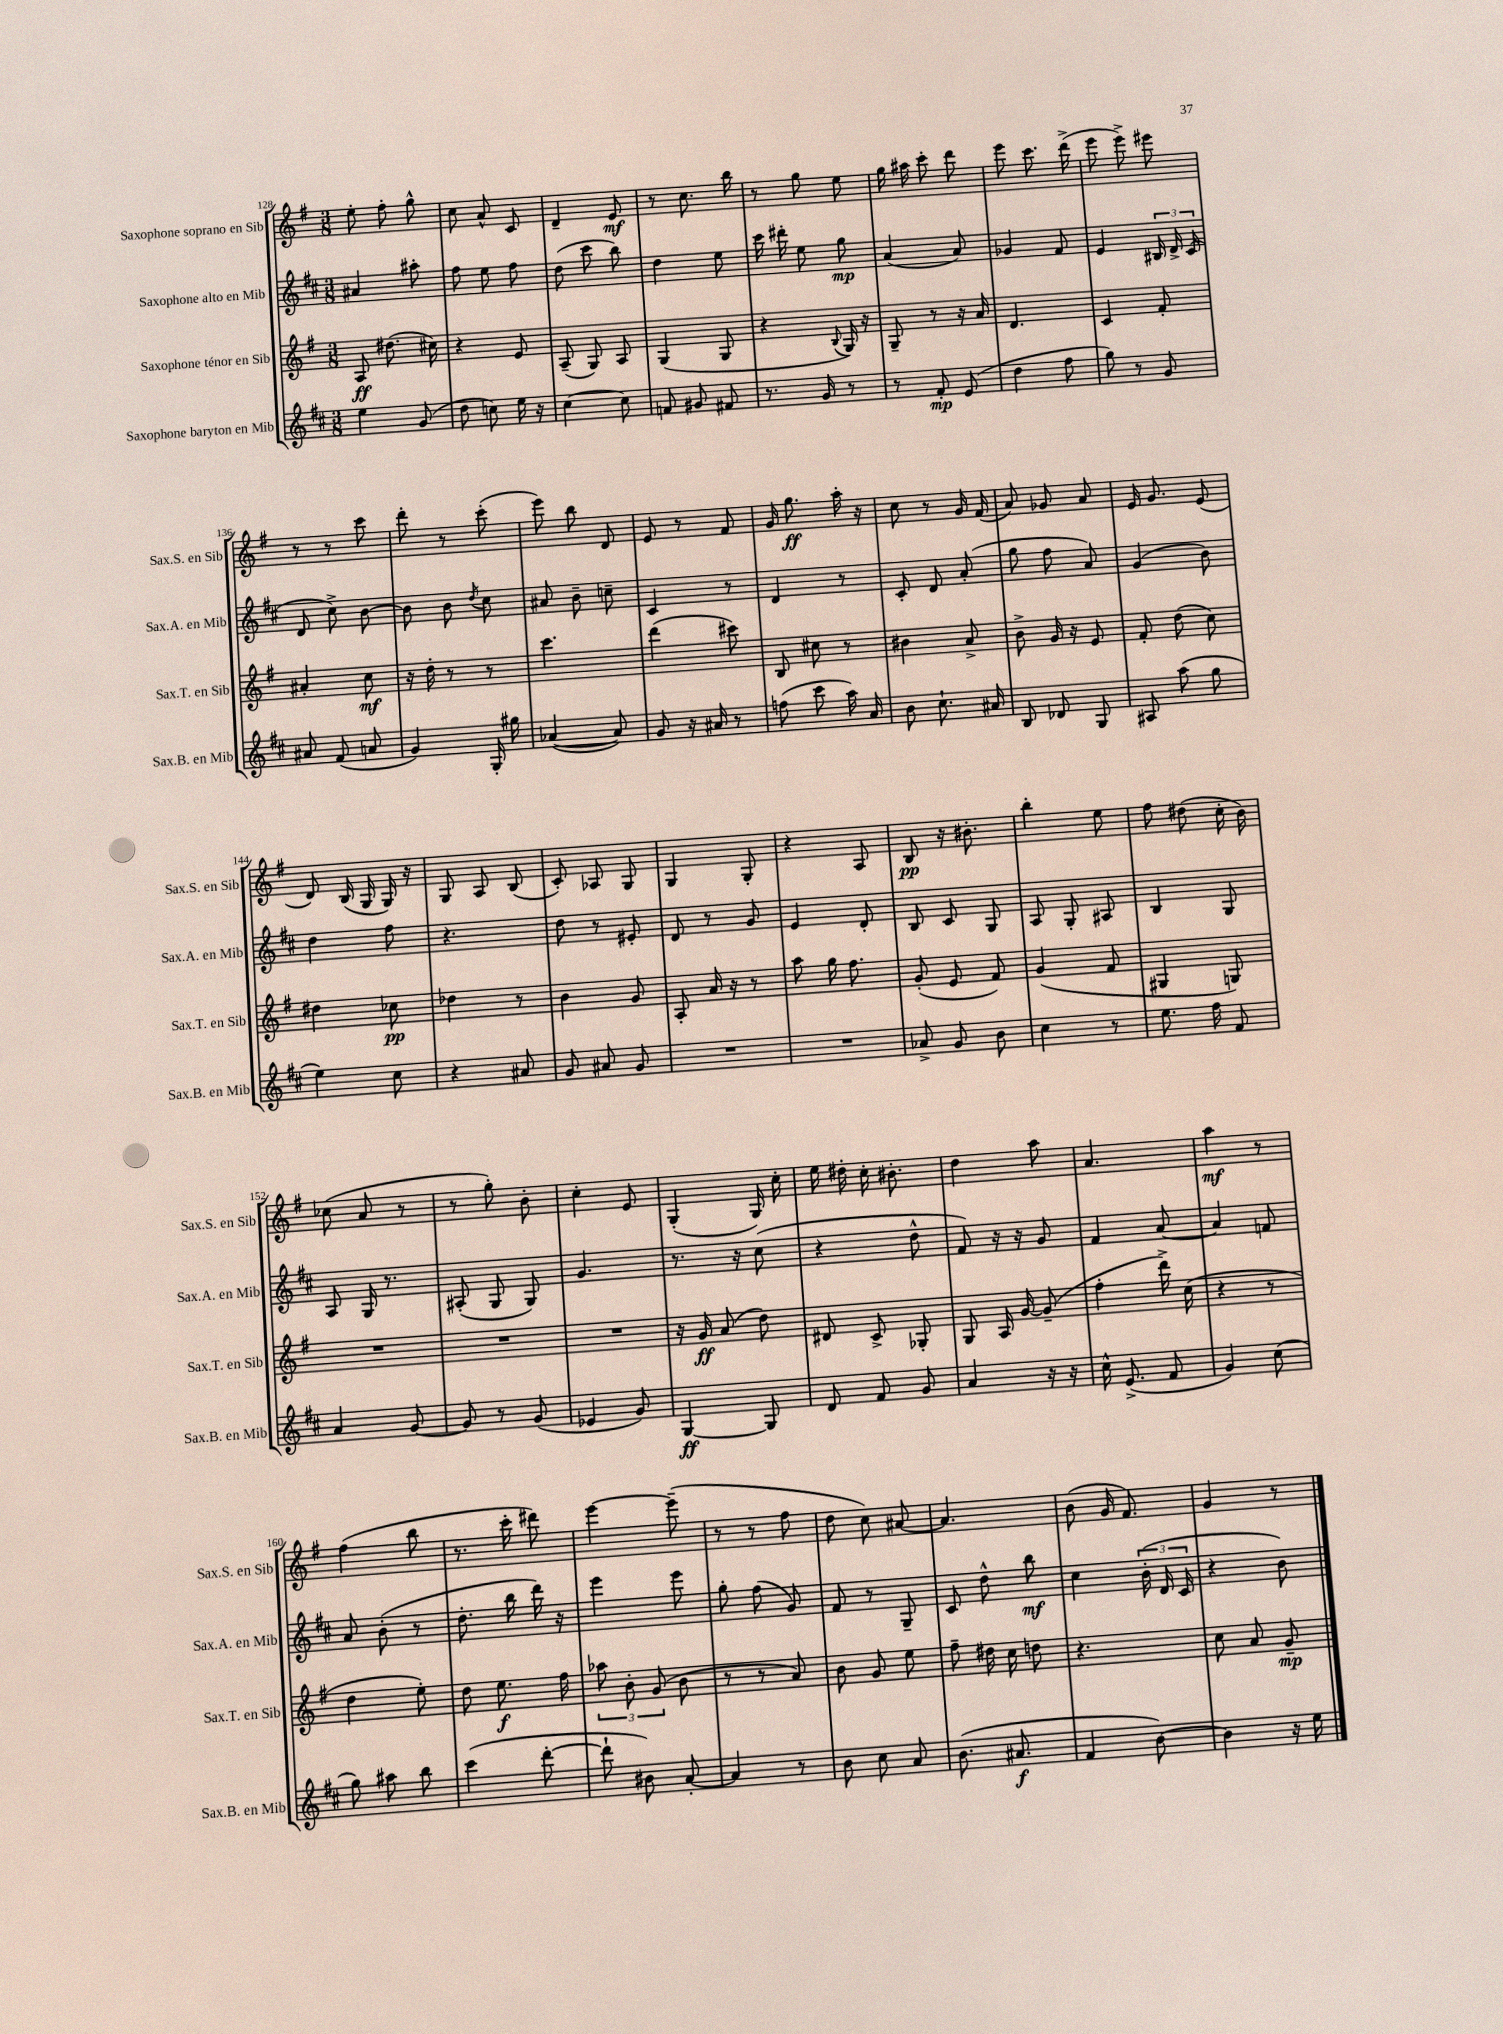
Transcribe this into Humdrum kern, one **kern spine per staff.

**kern	**dynam	**kern	**dynam	**kern	**dynam	**kern	**dynam
*part4	*part4	*part3	*part3	*part2	*part2	*part1	*part1
*staff4	*staff4	*staff3	*staff3	*staff2	*staff2	*staff1	*staff1
*I"Saxophone baryton en Mib	*	*I"Saxophone ténor en Sib	*	*I"Saxophone alto en Mib	*	*I"Saxophone soprano en Sib	*
*I'Sax.B. en Mib	*	*I'Sax.T. en Sib	*	*I'Sax.A. en Mib	*	*I'Sax.S. en Sib	*
*clefG2	*	*clefG2	*	*clefG2	*	*clefG2	*
*k[f#c#]	*	*k[f#]	*	*k[f#c#]	*	*k[f#]	*
*M3/8	*	*M3/8	*	*M3/8	*	*M3/8	*
=128	=128	=128	=128	=128	=128	=128	=128
4ee\	.	8A/	ff	4a#X/	.	8ee'\	.
.	.	(8.dd#X\	.	.	.	8ff#'\	.
(8g/	.	.	.	8aa#X'\	.	8gg^^\	.
.	.	16cc#X\)	.	.	.	.	.
=129	=129	=129	=129	=129	=129	=129	=129
8dd\	.	4r	.	8ff#\	.	8cc\	.
8ccn\)	.	.	.	8ee\	.	8a^^/	.
16ee\	.	8e/	.	8ff#\	.	8c/	.
16r	.	.	.	.	.	.	.
=130	=130	=130	=130	=130	=130	=130	=130
[4cc#\	.	(8A~/	.	(8dd\	.	4d~/	.
.	.	8G/)	.	8ccc#\	.	.	.
8cc#\]	.	8A/	.	8bb\)	.	8e/	mf
=131	=131	=131	=131	=131	=131	=131	=131
8fn/	.	(4G/	.	4dd\	.	8r	.
8g#X/	.	.	.	.	.	8.cc\	.
8f#X/	.	8G/	.	8ee\	.	.	.
.	.	.	.	.	.	16bb\	.
=132	=132	=132	=132	=132	=132	=132	=132
8.r	.	4r	.	16ccc#\	.	8r	.
.	.	.	.	16ddd#X'\	.	.	.
.	.	.	.	8ee\	.	8gg\	.
16g/	.	.	.	.	.	.	.
.	.	8qqB/	.	.	.	.	.
8r	.	16G/)	.	8gg\	mp	8ee\	.
.	.	16r	.	.	.	.	.
=133	=133	=133	=133	=133	=133	=133	=133
8r	.	8G~/	.	(4a/	.	16gg\	.
.	.	.	.	.	.	16aa#X\	.
8f#'/	mp	8r	.	.	.	8ccc'\	.
(8e/	.	16r	.	8a/)	.	8ddd\	.
.	.	16a/	.	.	.	.	.
=134	=134	=134	=134	=134	=134	=134	=134
4dd\	.	4.d/	.	4g-X/	.	8eee\	.
.	.	.	.	.	.	8.ccc\	.
8ff#\	.	.	.	8f#/	.	.	.
.	.	.	.	.	.	(16ddd^\	.
=135	=135	=135	=135	=135	=135	=135	=135
8gg\)	.	4c/	.	4e/	.	8eee\	.
8r	.	.	.	.	.	8eee^\)	.
8g/	.	8f#'/	.	24B#X/	.	8eee#X\	.
.	.	.	.	24d^/	.	.	.
.	.	.	.	(24c#/	.	.	.
!!LO:LB:g=z
=136	=136	=136	=136	=136	=136	=136	=136
8a#X/	.	4a#X'/	.	8d/	.	8r	.
(8f#/	.	.	.	8cc#^\)	.	8r	.
8an/	.	8cc\	mf	[8b\	.	8ccc\	.
=137	=137	=137	=137	=137	=137	=137	=137
4g/)	.	16r	.	8b\]	.	8ddd'\	.
.	.	16dd'\	.	.	.	.	.
.	.	8r	.	8b\	.	8r	.
.	.	.	.	8qdd/	.	.	.
16G'/	.	8r	.	8cc#\	.	(8ccc'\	.
16gg#X\	.	.	.	.	.	.	.
=138	=138	=138	=138	=138	=138	=138	=138
([4a-X/	.	4.ccc\	.	8a#X/	.	8eee\)	.
.	.	.	.	8b~\	.	8bb\	.
8a-/])	.	.	.	8ccn~\	.	8d/	.
=139	=139	=139	=139	=139	=139	=139	=139
8g/	.	(4ddd\	.	4c#/	.	8e/	.
16r	.	.	.	.	.	8r	.
16a#X/	.	.	.	.	.	.	.
8r	.	8ccc#X\)	.	8r	.	8f#/	.
=140	=140	=140	=140	=140	=140	=140	=140
(8ffn\	.	8B/	.	4d/	.	16g/	.
.	.	.	.	.	.	8.gg\	ff
8ccc#\	.	8cc#X\	.	.	.	.	.
16aa\)	.	8r	.	8r	.	16aa'\	.
16a/	.	.	.	.	.	16r	.
=141	=141	=141	=141	=141	=141	=141	=141
8b\	.	4b#X\	.	8c#'/	.	8cc\	.
8.cc#`\	.	.	.	8d/	.	8r	.
.	.	8a^/	.	(8a'/	.	16g/	.
16a#X/	.	.	.	.	.	(16f#/	.
=142	=142	=142	=142	=142	=142	=142	=142
8B/	.	8b^\	.	8gg\	.	8a/)	.
8d-X/	.	16g/	.	8ff#\	.	8g-X/	.
.	.	16r	.	.	.	.	.
8G/	.	8e/	.	8a/)	.	8a/	.
=143	=143	=143	=143	=143	=143	=143	=143
8A#X/	.	8f#'/	.	(4g/	.	16e/	.
.	.	.	.	.	.	8.g/	.
(8aa\	.	(8dd\	.	.	.	.	.
8gg\	.	8cc\)	.	8b\)	.	(8e/	.
!!LO:LB:g=z
=144	=144	=144	=144	=144	=144	=144	=144
4ee\)	.	4dd#X\	.	4dd\	.	8d/)	.
.	.	.	.	.	.	(16B/	.
.	.	.	.	.	.	16G/	.
8cc#\	.	8cc-X\	pp	8ff#\	.	16G/)	.
.	.	.	.	.	.	16r	.
=145	=145	=145	=145	=145	=145	=145	=145
4r	.	4dd-X\	.	4.r	.	8G/	.
.	.	.	.	.	.	8A/	.
8a#X/	.	8r	.	.	.	(8B/	.
=146	=146	=146	=146	=146	=146	=146	=146
8g/	.	4b\	.	8dd\	.	8c'/)	.
8a#X/	.	.	.	8r	.	8A-X/	.
8g/	.	8g/	.	8e#X'/	.	8G/	.
=147	=147	=147	=147	=147	=147	=147	=147
4.r	.	8A'/	.	8d/	.	4G/	.
.	.	16a/	.	8r	.	.	.
.	.	16r	.	.	.	.	.
.	.	8r	.	8g/	.	8G'/	.
=148	=148	=148	=148	=148	=148	=148	=148
4.r	.	8aa\	.	4e/	.	4r	.
.	.	16gg\	.	.	.	.	.
.	.	8.ff#\	.	.	.	.	.
.	.	.	.	8d'/	.	8A/	.
=149	=149	=149	=149	=149	=149	=149	=149
8a-X^/	.	(8g'/	.	8B/	.	8B/	pp
8g/	.	8e/	.	8c#/	.	16r	.
.	.	.	.	.	.	8.b#X'\	.
8b\	.	8f#/)	.	8G/	.	.	.
=150	=150	=150	=150	=150	=150	=150	=150
4cc#\	.	(4g/	.	8A/	.	4bb'\	.
.	.	.	.	8G'/	.	.	.
8r	.	8f#/	.	8A#X/	.	8ee\	.
=151	=151	=151	=151	=151	=151	=151	=151
8.ee\	.	4G#X/	.	4B/	.	8ff#\	.
.	.	.	.	.	.	(8dd#X\	.
16ff#\	.	.	.	.	.	.	.
8f#/	.	8Gn/)	.	8G/	.	16cc'\	.
.	.	.	.	.	.	16b\)	.
!!LO:LB:g=z
=152	=152	=152	=152	=152	=152	=152	=152
4a/	.	4.r	.	8A/	.	(8cc-X\	.
.	.	.	.	16G/	.	8a/	.
.	.	.	.	8.r	.	.	.
[8g/	.	.	.	.	.	8r	.
=153	=153	=153	=153	=153	=153	=153	=153
8g/]	.	4.r	.	(8A#X'/	.	8r	.
8r	.	.	.	8G/	.	8gg'\)	.
(8g/	.	.	.	8G/)	.	8b'\	.
=154	=154	=154	=154	=154	=154	=154	=154
4e-X/	.	4.r	.	4.g/	.	4cc'\	.
8g/)	.	.	.	.	.	8e/	.
=155	=155	=155	=155	=155	=155	=155	=155
[4G/	ff	16r	.	8.r	.	(4G'/	.
.	.	16g/	ff	.	.	.	.
.	.	(8a/	.	.	.	.	.
.	.	.	.	16r	.	.	.
8G/]	.	8dd\)	.	(8cc#\	.	16G/)	.
.	.	.	.	.	.	16cc'\	.
=156	=156	=156	=156	=156	=156	=156	=156
8d/	.	8d#X/	.	4r	.	16ee\	.
.	.	.	.	.	.	16dd#X'\	.
8f#/	.	8c^/	.	.	.	16cc'\	.
.	.	.	.	.	.	8.b#X'\	.
8g/	.	8G-X'/	.	8dd^^\	.	.	.
=157	=157	=157	=157	=157	=157	=157	=157
4a/	.	8G/	.	8f#/)	.	4dd\	.
.	.	16A/	.	16r	.	.	.
.	.	[16g/	.	16r	.	.	.
16r	.	(8g~/]	.	8g/	.	8aa\	.
16r	.	.	.	.	.	.	.
=158	=158	=158	=158	=158	=158	=158	=158
16cc#^^\	.	4ff#'\	.	4f#/	.	4.a/	.
(8.e^/	.	.	.	.	.	.	.
8f#/	.	16ddd^\)	.	[8a/	.	.	.
.	.	(16cc\	.	.	.	.	.
=159	=159	=159	=159	=159	=159	=159	=159
4g/)	.	4r	.	4a/]	.	4aa\	mf
(8cc#\	.	8r	.	8fn/	.	8r	.
!!LO:LB:g=z
=160	=160	=160	=160	=160	=160	=160	=160
8gg\)	.	4dd\	.	8a/	.	(4ff#\	.
8aa#X\	.	.	.	(8b'\	.	.	.
8bb\	.	8ee'\)	.	8r	.	8bb\	.
=161	=161	=161	=161	=161	=161	=161	=161
(4ccc#\	.	8dd\	.	8.dd'\	.	8.r	.
.	.	8.ee\	f	.	.	.	.
.	.	.	.	16bb\	.	16ccc'\	.
[8ddd'\	.	.	.	16ddd\)	.	8ddd#X\)	.
.	.	16ff#\	.	16r	.	.	.
=162	=162	=162	=162	=162	=162	=162	=162
8ddd`\]	.	12aa-X\	.	4eee\	.	[4eee\	.
.	.	12b'\	.	.	.	.	.
8b#X\)	.	.	.	.	.	.	.
.	.	(12g/	.	.	.	.	.
[8a'/	.	8b\	.	8eee\	.	(8eee~\]	.
=163	=163	=163	=163	=163	=163	=163	=163
4a/]	.	8r	.	8gg'\	.	8r	.
.	.	8r	.	(8ff#\	.	8r	.
8r	.	8a/)	.	8g/)	.	8ff#\	.
=164	=164	=164	=164	=164	=164	=164	=164
8b\	.	8b\	.	8f#/	.	8dd\	.
8cc#\	.	8g/	.	8r	.	8cc\)	.
8a/	.	8ee\	.	8G~/	.	[8a#X/	.
=165	=165	=165	=165	=165	=165	=165	=165
(8.b\	.	8ff#~\	.	8c#/	.	4.a#/]	.
.	.	16dd#X\	.	8dd^^\	.	.	.
8.a#X/	f	16cc\	.	.	.	.	.
.	.	8ddn\	.	8bb\	mf	.	.
=166	=166	=166	=166	=166	=166	=166	=166
4f#/	.	4.r	.	4cc#\	.	(8b\	.
.	.	.	.	.	.	16g/	.
.	.	.	.	.	.	8.f#/)	.
[8b\)	.	.	.	(24b'\	.	.	.
.	.	.	.	24d/	.	.	.
.	.	.	.	24c#/	.	.	.
=167	=167	=167	=167	=167	=167	=167	=167
4b\]	.	8cc\	.	4r	.	4g/	.
.	.	8a/	.	.	.	.	.
16r	.	8g~/	mp	8b\)	.	8r	.
16ee\	.	.	.	.	.	.	.
==	==	==	==	==	==	==	==
*-	*-	*-	*-	*-	*-	*-	*-
